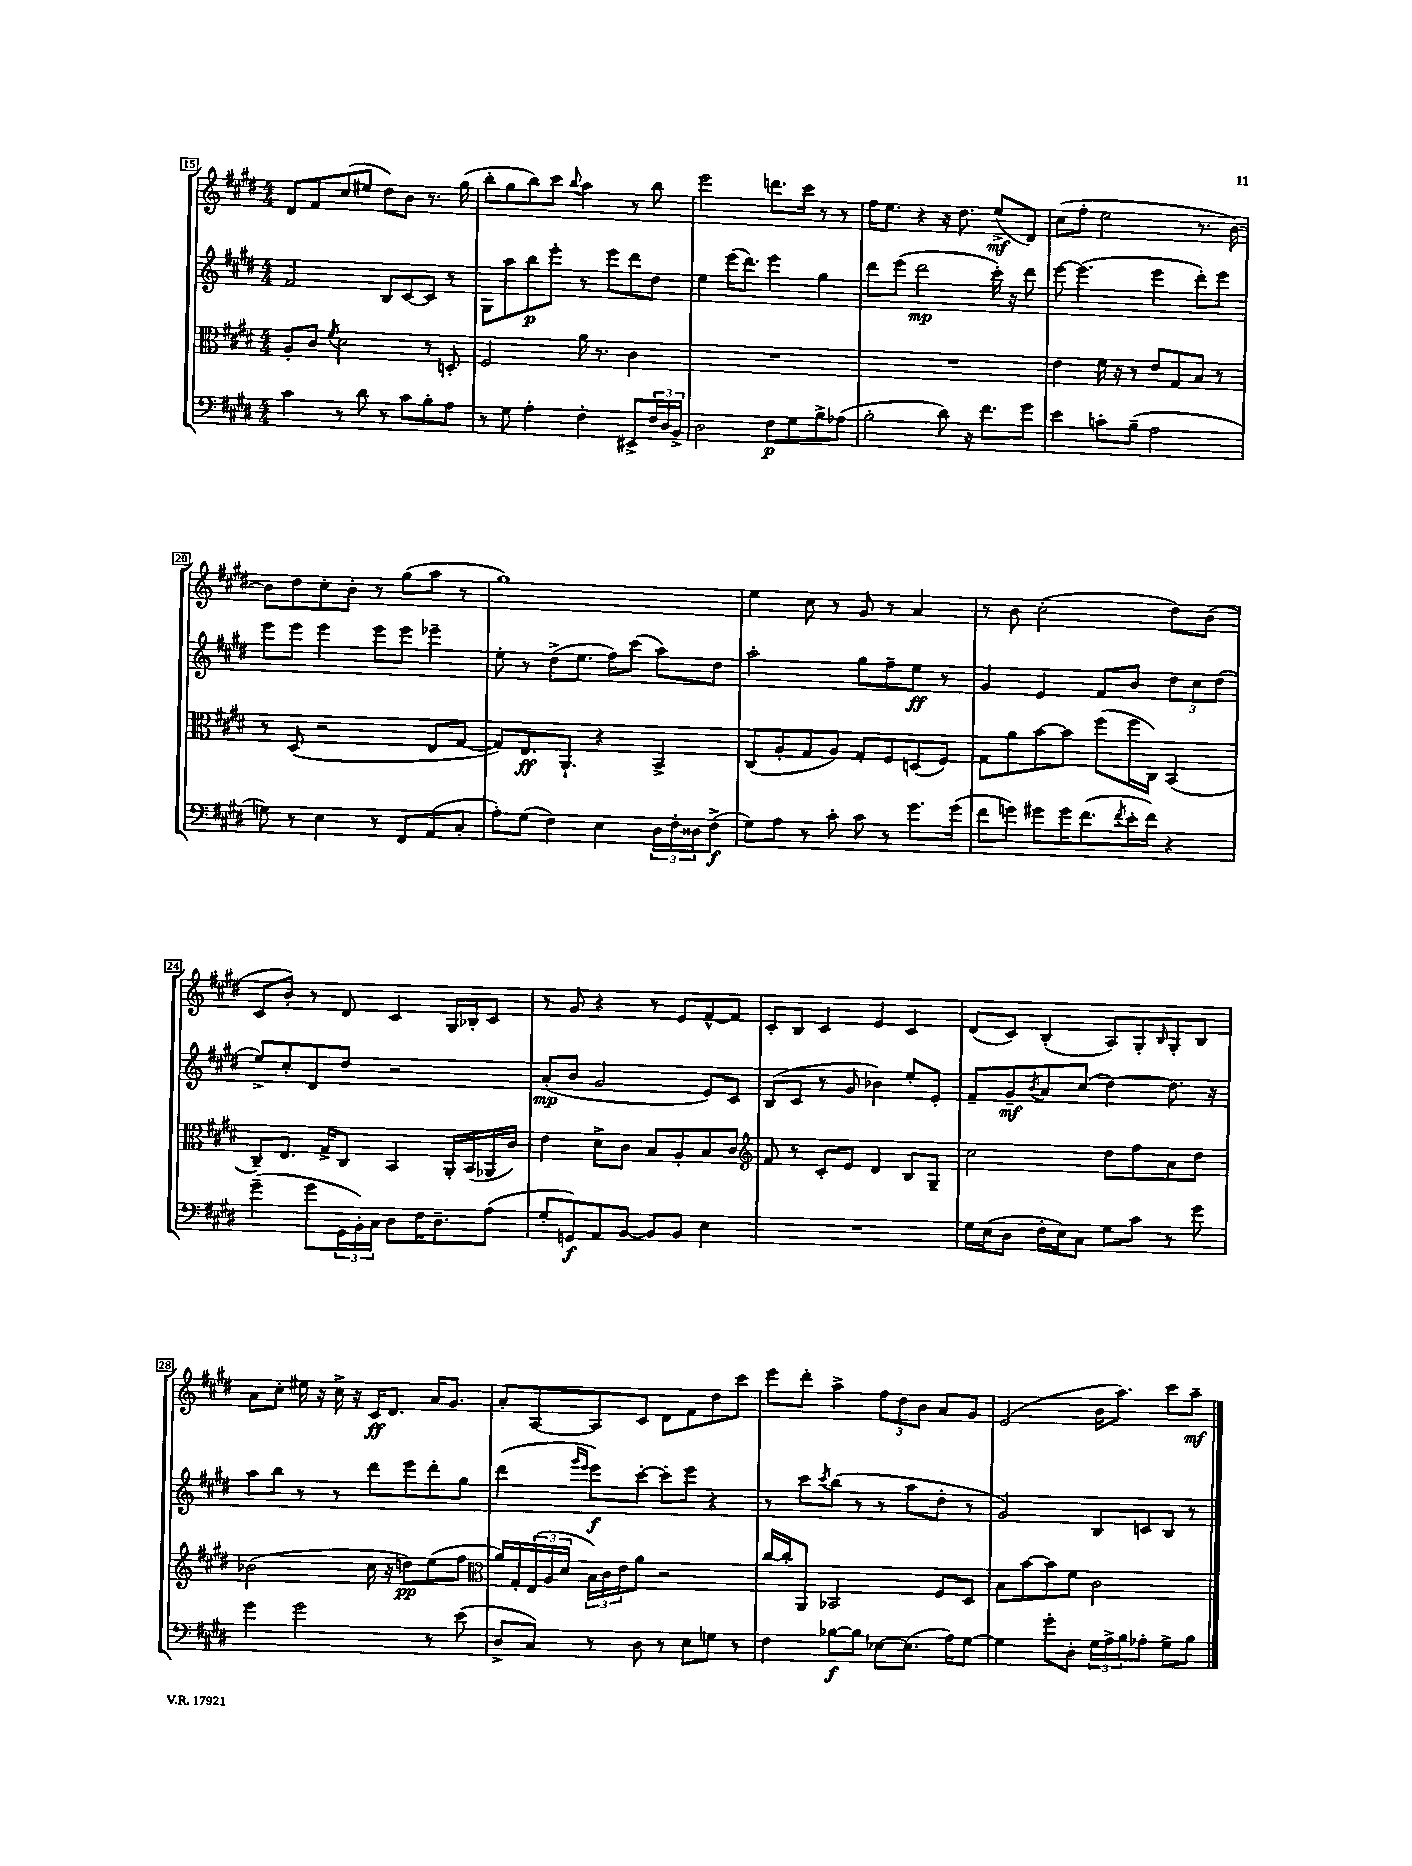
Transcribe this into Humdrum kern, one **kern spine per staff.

**kern	**kern	**kern	**kern
*staff4	*staff3	*staff2	*staff1
*clefF4	*clefC3	*clefG2	*clefG2
*k[f#c#g#d#]	*k[f#c#g#d#]	*k[f#c#g#d#]	*k[f#c#g#d#]
*M4/4	*M4/4	*M4/4	*M4/4
4c#	8A'	2f#	8d#
.	8c#	.	8f#
.	8qf#	.	.
8r	2d#	.	(8cc#
8d#	.	.	8ee#
8r	.	8B	8dd#)
8c#	.	[8c#	8b
8B'	8r	8c#]	8.r
8A	8D'	8r	.
.	.	.	(16gg#
=	=	=	=
8r	2F#	8G#	8bb'
8G#	.	8aa	8gg#
4A'	.	8bb	8bb)
.	.	8eee'	8ccc#
.	.	.	8qqbb
4F#'	16a	8r	4aa
.	8.r	.	.
.	.	8eee	.
8EE#^	4c#	8ddd#	8r
24F#	.	8dd#	8bb
24D#	.	.	.
24BB^	.	.	.
=	=	=	=
2D#	1r	4ee	2eee
.	.	(16eee	.
.	.	8.ddd#)	.
8F#	.	4eee	8.ddd
8G#	.	.	.
.	.	.	16ccc#
8B^	.	4gg#	8r
(8A-	.	.	8r
=	=	=	=
2B'	1r	8ddd#	16ff#
.	.	.	8.ee
.	.	(8eee	.
.	.	2ddd#	4r
8d#)	.	.	16r
.	.	.	8.dd#
16r	.	.	.
8.f#	.	.	.
.	.	16ccc#')	(8ee^
.	.	16r	.
8g#	.	8ddd#	8d#)
=	=	=	=
4e	4e	[8eee	(8cc#
.	.	(4.eee]	8ff#'
8c'	16f#	.	2ee
.	16r	.	.
(8B~	8r	.	.
2A	8e	4eee	.
.	8G#	.	.
.	8B	8ddd#')	8.r
.	8r	8eee	.
.	.	.	[16b)
=	=	=	=
8G)	8r	8eee	8b]
8r	(8D#	8eee	8dd#
4E	2r	4eee	8cc#'
.	.	.	8b'
8r	.	8eee	8r
8FF#	.	8eee	(8gg#
(8AA	8E	4eee-~	8aa
8C#'	[8G#	.	8r
=	=	=	=
8A')	8G#])	8ee'	1gg#)
(8G#	8.E	8r	.
4F#)	.	(8dd#^	.
.	8.AA`	.	.
.	.	8.ee	.
4E	4r	.	.
.	.	16ff#)	.
.	.	(8ccc#	.
24D#	4BB^	8aa)	.
24F#'	.	.	.
24D##	.	.	.
(8F#^	.	8dd#	.
=	=	=	=
8G#)	(8C#	2aa'	4ee
8A	8A'	.	.
8r	8G#	.	8cc#
8c#'	8A)	.	8r
8c#	8G#'	8gg#	8g#
8r	8F#	8ff#~	8r
8.g#	(8D	8ee	4a
.	8F#)	8r	.
(16g#	.	.	.
=	=	=	=
8f#	8G#	4g#	8r
8g)	8a	.	8b
8g#	[8b	4e	(2cc#'
16g#	8b]	.	.
(8.f#	.	.	.
.	(8ff#	8f#	.
8qf#	.	.	.
16e'	16ff#	8b	.
16f#)	16C#)	.	.
4r	(4BB	12dd#	8dd#)
.	.	12cc#	.
.	.	.	(8b
.	.	(12dd#	.
=	=	=	=
(4g#~	8C#~)	8ee^)	8c#
.	8.E	8cc#'	8b')
8g#	.	8d#	8r
.	16G#^	.	.
24GG#	8C#	8dd#	8d#
24BB')	.	.	.
24C#	.	.	.
8D#	4BB	2r	4c#
16F#	.	.	.
8.D#~	.	.	.
.	16AA'	.	16G#
.	(16BB	.	16B-'
(8A	16AA-	.	8c#
.	16c#)	.	.
=	=	=	=
8G#'	4e	(8a'	8r
8GG)	.	8b	8g#
8AA	8d#^	2g#	4r
[8BB	8c#	.	.
8BB]	8B	.	8r
8BB	8A'	.	8e
4E	8B	8e)	[8f#^^
.	8c#	8c#	8f#]
=	=	=	=
*	*clefG2	*	*
1r	8f#	(8B	8c#'
.	8r	8c#	8B
.	8c#'	8r	4c#
.	8e	8g#	.
.	4d#	4b-)	4e
.	8B	8ee'	4c#
.	8G#~	8e'	.
=	=	=	=
16G#	2cc#	8f#~	(8d#
(16E	.	.	.
8D#	.	8g#~	8c#)
.	.	8qb	.
16F#'	.	8a	(4B'
16E)	.	.	.
8C#	.	(8cc#	.
8G#	8dd#	[4dd#)	8A)
8c#	8ff#	.	8G#'
.	.	.	16qqB
8r	8a	8.dd#]	8G#'
8g#	8dd#	.	8B
.	.	16r	.
=	=	=	=
4g#	(2b-	8aa	8a
.	.	8bb	8cc#'
2g#	.	8r	16ee#
.	.	.	16r
.	.	8r	16cc#^
.	.	.	16r
.	16cc#	8ddd#	16c#
.	16r	.	8.d#
.	8dd)	8eee	.
8r	(8ee	8ddd#'	16a
.	.	.	8.g#
(8e	8ff#	8gg#	.
=	=	=	=
*	*clefC3	*	*
8D#^	16a)	(4ddd#	8a'
.	16G#'	.	.
8C#)	(24E	.	[8A
.	24A	.	.
.	24d#	.	.
.	.	16qqggg#	.
.	.	16qqeee	.
8r	24B)	8eee)	8A]
.	24c#	.	.
.	24e	.	.
8D#	8a	[8ccc#'	8c#
8r	2r	8ccc#']	8d#
8E	.	8eee	8f#
8G	.	4r	8dd#
8r	.	.	8ccc#
=	=	=	=
4F#	[16cc#	8r	8eee
.	16cc#']	.	.
.	8AA	8ccc#	8ddd#'
.	.	8qccc#	.
[8B-	2BB-	(8bb	4aa^
8B-]	.	8r	.
[8E-	.	8r	12ff#
.	.	.	12dd#
(8.E-]	.	8aa	.
.	.	.	12b
.	8F#	8dd#'	8a
16A)	.	.	.
[8G#	8D#	8r	8g#
=	=	=	=
4G#]	8B	2g#)	(2e
.	[8b	.	.
8g#'	8b]	.	.
8D#'	8f#	.	.
24G#	2c#	8B	16b
24A^	.	.	.
.	.	.	8.aa)
24B	.	.	.
8A-'	.	8c	.
8G#^	.	8B	8ccc#
8B	.	8r	8aa~
==	==	==	==
*-	*-	*-	*-
